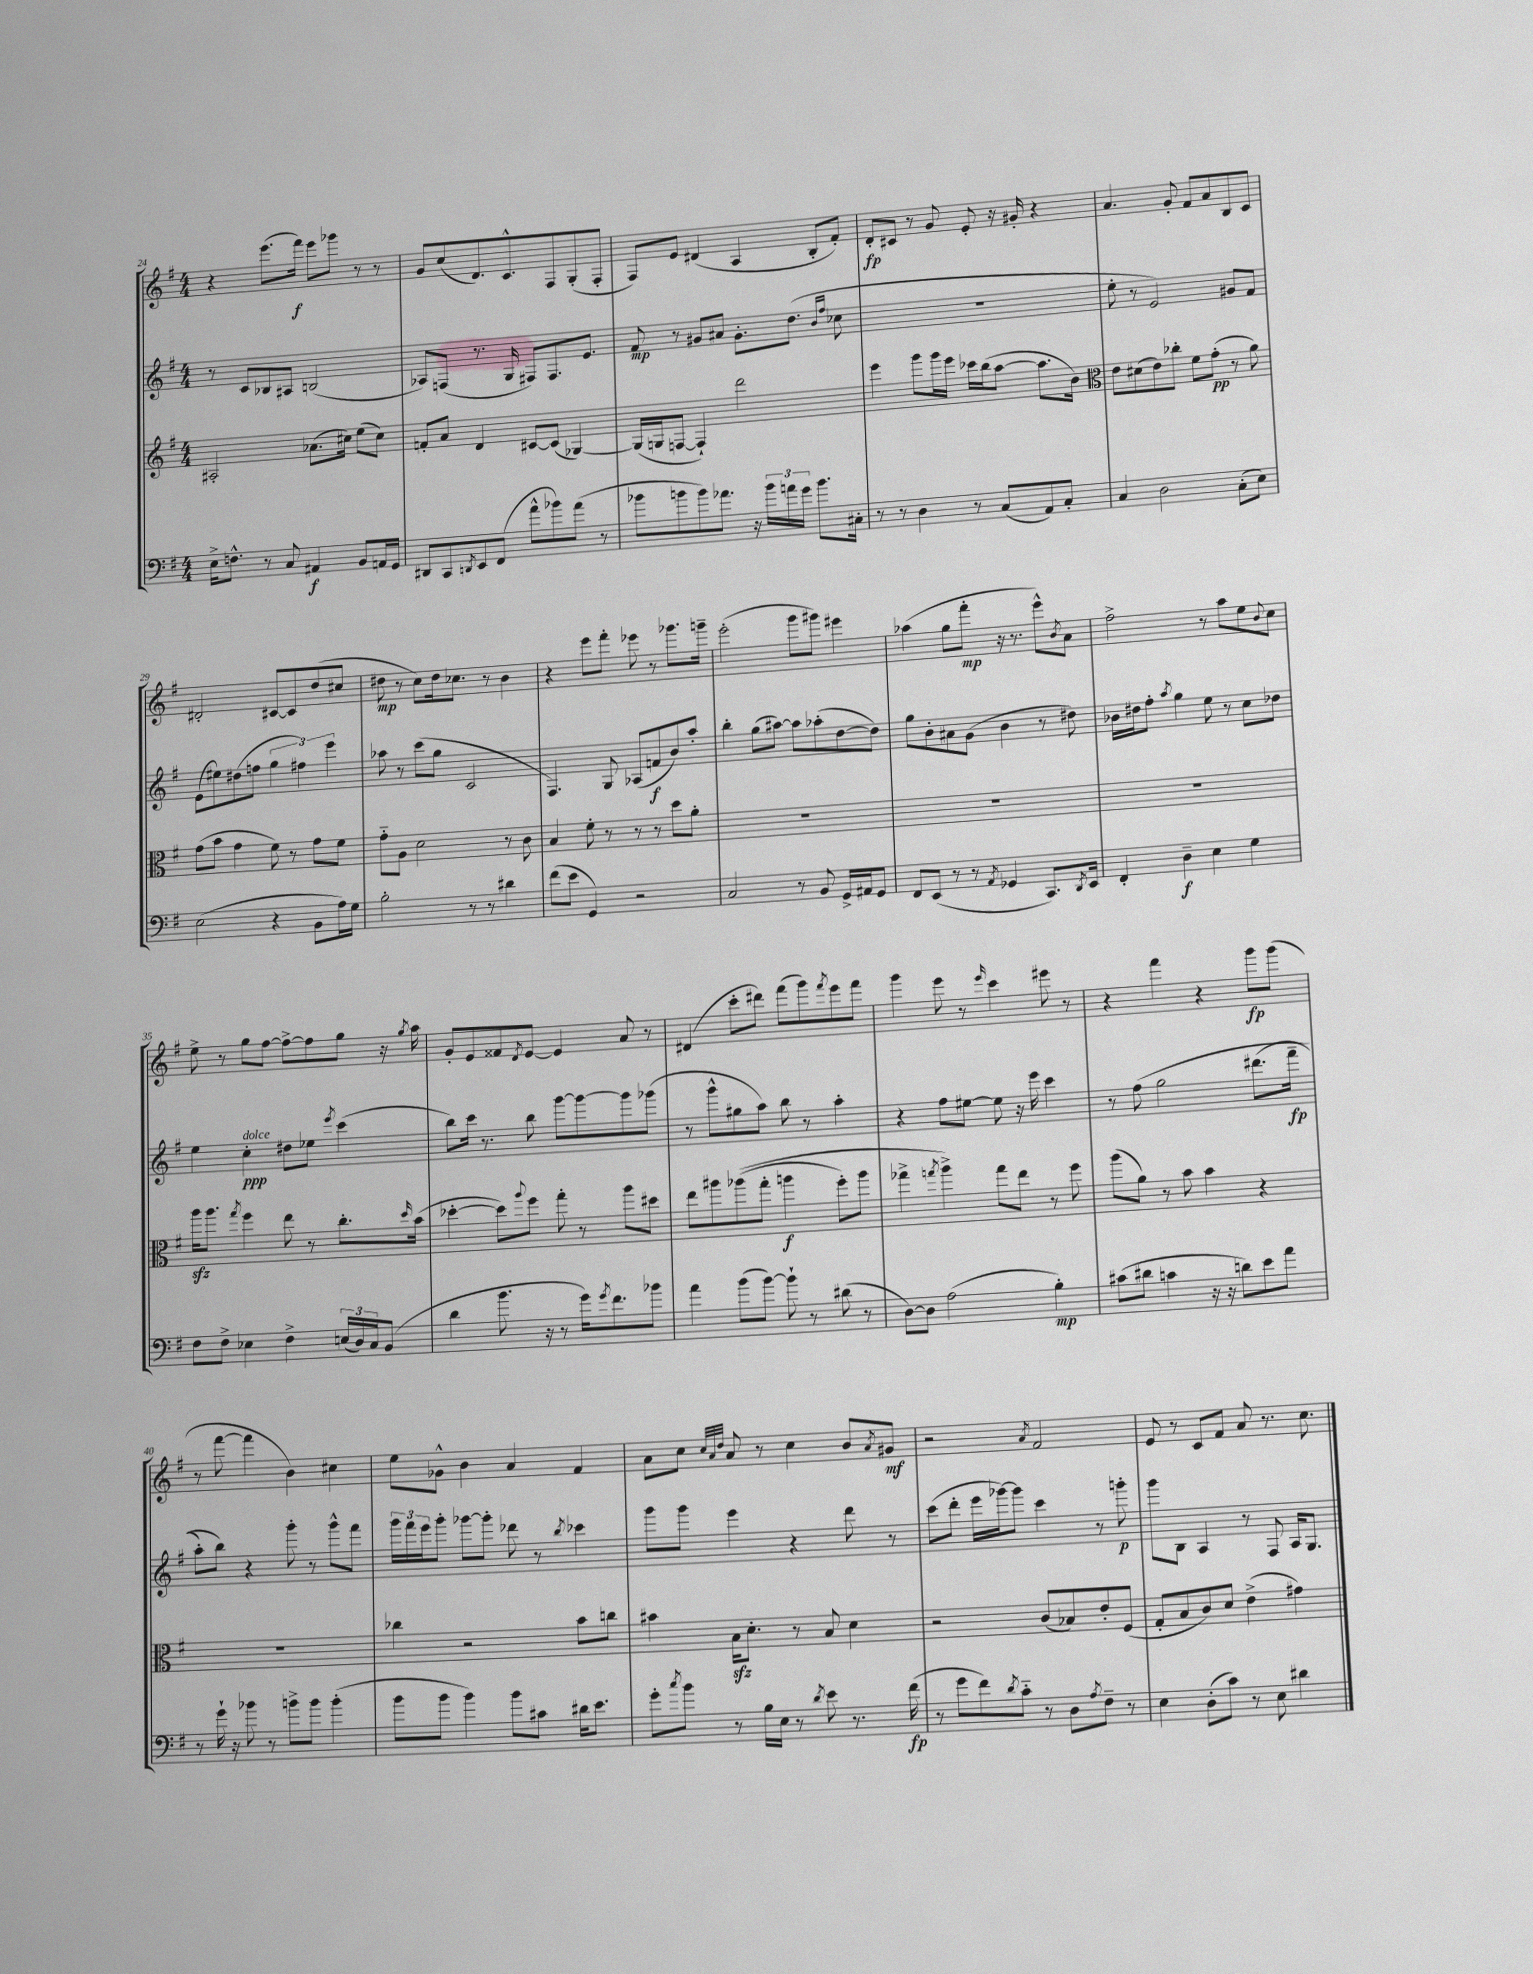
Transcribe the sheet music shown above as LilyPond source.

<<
\new StaffGroup <<
\new Staff = "s0" {
    \clef treble \key g \major \numericTimeSignature \time 4/4
    r4 e'''8.( fis'''16\f) e'''8 ges'''8 r8 r8 |
    g'8 c''8( d'8.) c'8.-^ fis8 g8-.( fis8-. |
    fis8) e'8 dis'4( a4 b8-. fis'8-.) |
    d'8-.\fp cis'8 r8 g'8 e'8-. r16 gis'16-. r4 |
    a'4. g'8-. fis'8 a'8 b8 c'8 |
    dis'2-. cis'8~ cis'8 d''8( cis''8 |
    dis''8\mp r8 c''8) dis''16 ces''8. r8 b'4 |
    r4 e'''8 fis'''8-. ees'''8 r8 ges'''8. g'''16-- |
    e'''2-.( g'''8 gis'''8) eis'''4 |
    aes''4( g''8 fis'''8-.\mp r16 r8. e'''8-^) \acciaccatura { b'8 } a'8 |
    fis''2-> r8 a''8 e''8 \appoggiatura { b'8 } c''8 |
    e''8-> r8 g''8 fis''8~ fis''8~-> fis''8 g''8 r16 \acciaccatura { g''8 } a''16 |
    g'8-. e'8 fisis'8 \acciaccatura { d'8 } e'8~ e'4 a'8 r8 |
    dis'4( c'''8-. dis'''8) fis'''8( g'''8) \acciaccatura { fis'''8 } e'''8 fis'''8 |
    g'''4 e'''8 r8 \grace { e'''16 } c'''4 eis'''8 r8 |
    r4 fis'''4 r4 g'''8\fp g'''8( |
    r8 fis'''8~ fis'''4 b'4) cis''4 |
    e''8 ges'8-^ b'4 a'4 fis'4 |
    a'8 c''8 \grace { c''32 a'32 d''32 } a'8 r8 c''4 b'8 \acciaccatura { a'8 } gis'8\mf |
    r2 \acciaccatura { a'8 } fis'2 |
    e'8 r8 c'8 fis'8 a'8 r8. c''8. \bar "|." |
}
\new Staff = "s1" {
    \clef treble \key g \major \numericTimeSignature \time 4/4
    r8 c'8 bes8 ais8 b2( |
    aes8) f8( r8. g16 fis8) fis8. e'8. |
    fis'8\mp r8 gis'8 ais'8 gis'8.-. d''8.( \grace { b'16 fis''16 } ces''8 |
    R1 |
    e''8-. r8 e'2) gis'8 fis'8 |
    e'8( eis''8) dis''8( f''8 \tuplet 3/2 { g''4 fis''4) e'''4 } |
    aes''8 r8 c'''8( g''8 c'2 |
    fis4.) g8 aes8( f'8\f b'8) a''8-. |
    b''4-. g''8( ais''8~) ais''8 aes''8-.( d''8~ d''8) |
    g''8 b'8-. ais'8 g'8( b'4 r8 dis''8) |
    bes'16 dis''16 fis''8-. \acciaccatura { a''8 } g''4 e''8 r8 c''8 des''8 |
    e''4 c''4-.\ppp^\markup { \italic "dolce" } dis''8 ees''8 \acciaccatura { e'''8 } c'''4( |
    b''8) c'''16 r8. b''8 g'''8~ g'''8~ g'''8 ges'''8( |
    r8 g'''8-^ gis''8 a''8) b''8 r8 a''4-. |
    r4 fis''8 eis''8~ eis''8 r16 e'''16 c'''4 |
    r8 fis''8\( g''2 dis'''8.( fis'''16--\fp |
    a''8-.) b''8\) r4 g'''8-. r8 g'''8-^ fis'''8 |
    \tuplet 3/2 { g'''16 fis'''16 e'''16 } g'''8-. ges'''8~ ges'''8-. des'''8 r8 \acciaccatura { b''8 } ces'''4 |
    g'''8 g'''8 e'''4 r4 d'''8 r8 |
    c'''8( d'''8-. e'''16 ges'''16~) ges'''8 c'''4 r8 g'''8-.\p |
    g'''8 b8 a4 r8 fis8 a16 g8. \bar "|." |
}
\new Staff = "s2" {
    \clef treble \key g \major \numericTimeSignature \time 4/4
    ais2-. aes'8.( cis''16) e''8( cis''8) |
    f'8-. a'8 d'4 cis'8~ cis'8( ges4~) |
    ges16( g16 f8~ f4-!) d'''2 |
    e'''4 g'''8 g'''16 e'''16 ces'''16 b''16( a''8~ a''8. b'16) |
    \clef alto e'8 dis'8( e'8) ces''8-. fis'8 g'8-.\pp( r8 a'8) |
    g'8( b'8 g'4 fis'8) r8 g'8 fis'8 |
    g'8-_ a8 d'2 r8 c'8 |
    b4 fis'8-. r8 r8 r8 d''8 a'8-. |
    R1 |
    R1 |
    R1 |
    a''16\sfz a''8. \acciaccatura { g''8 } fis''4 e''8 r8 c''8.-. \grace { d''16 } b'16( |
    des''4~-. des''8) \appoggiatura { a''8 } fis''8 g''8-. r8 a''8 dis''8 |
    e''8 ais''8 aes''8(\( g''8-. a''4\f fis''8-.) a''8 |
    ges''4-> \acciaccatura { g''8 } a''4->\) g''8 e''8 r8 fis''8 |
    a''8( a'8) r8 b'8 b'4 r4 |
    R1 |
    ces''4 r2 b'8 c''8 |
    bis'4 b16\sfz d'8.-. r8 b8 d'4 |
    r2 c'8( bes8) e'8-. fis8( |
    g8-. b8 c'8) d'8 e'4->( gis'4) \bar "|." |
}
\new Staff = "s3" {
    \clef bass \key g \major \numericTimeSignature \time 4/4
    e16-> f8.-^ r8 c8 ais,4\f b,8 a,16 g,16 |
    dis,8 c,8 \acciaccatura { d,8 } e,8 fis,8( a'8-^ bes'8) a'8( r8 |
    bes'8 b'8 b'8) aes'8. r16 \tuplet 3/2 { b'16 a'16 g'16 } b'8. cis16-. |
    r8 r8 d4 r8 c8( a,8) c8-. |
    c4 d2 c8-.( e8) |
    e2( r4 b,8 a16) g16 |
    b2-. r8 r8 dis'4 |
    fis'8( e'8 g,4) r2 |
    c2 r8 b,8 g,16-> ais,16 g,8 |
    fis,8 e,8( r8 r8 \acciaccatura { a,8 } ges,4 c,8.) \acciaccatura { d,8 } e,16 |
    fis,4-. d4--\f e4 g4 |
    fis8 fis8-> ees4 fis4-> \tuplet 3/2 { e16( d16) c16 } b,8( |
    d'4 b'8. r16 r8 g'16) \acciaccatura { g'8 } fis'8. bes'8 |
    a'4 b'8( b'8~) b'8-! r8 dis'8( r8 |
    d8~) d8 a2( b4-.\mp) |
    cis'8( dis'8 c'4 r16 r16 d'8) e'8 a'8 |
    r8 g'16-! r16 bes'8 r8 b'8-> b'8 b'4-.( |
    b'8 b'8 b'4) b'8 cis'8 dis'16 e'8. |
    g'8-. \acciaccatura { c''8 } b'8 r8 b16 e16 r8 \acciaccatura { d'8 } e'8 r8. fis'16\fp( |
    r8 g'8 fis'8) \acciaccatura { d'8 } c'8-_ r8 d8 \acciaccatura { a8 } fis8-- r8 |
    e4 d8-.( c'8) r8 e8 dis'4 \bar "|." |
}
>>
>>
\layout { \context { \Score currentBarNumber = #24 } }
